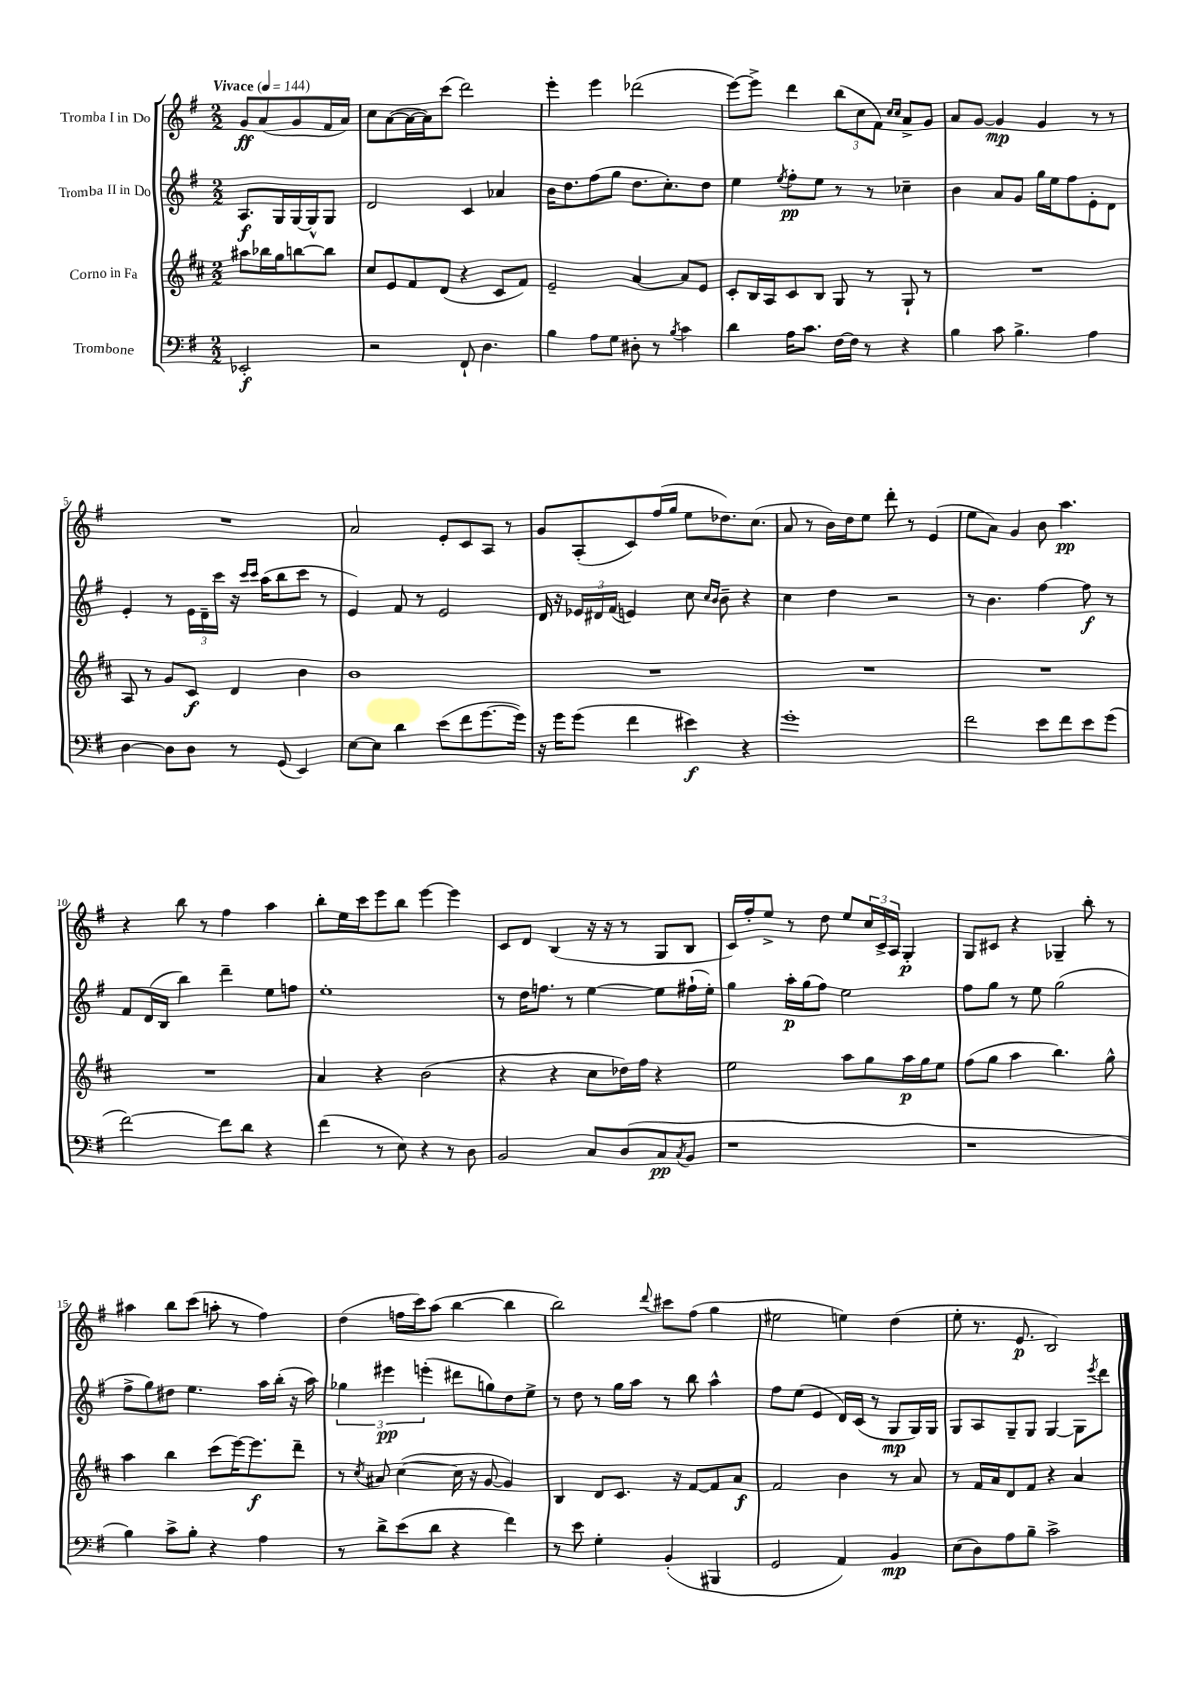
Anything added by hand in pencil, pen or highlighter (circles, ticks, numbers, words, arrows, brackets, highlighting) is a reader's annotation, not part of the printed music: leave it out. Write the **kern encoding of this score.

**kern	**kern	**kern	**kern
*staff4	*staff3	*staff2	*staff1
*clefF4	*clefG2	*clefG2	*clefG2
*k[f#]	*k[f#c#]	*k[f#]	*k[f#]
*M2/2	*M2/2	*M2/2	*M2/2
*MM144	*MM144	*MM144	*MM144
2EE-'/	8aa#\L	8.A/L	8g/L
.	16bb-\L	.	(8a/
.	16gg\J	16G/L	.
.	[8bb\	[16G/	8g/
.	.	16G^^/]J	.
.	8bb\]J	8G/J	16f#/L
.	.	.	16a/JJ)
=	=	=	=
2r	8cc#/L	2d/	8cc\L
.	8e/	.	([8a\
.	8f#/	.	16a\_L
.	.	.	16a\]J)
.	(8d/J	.	(8ccc\J
8FF#`/	4r	4c/	2ddd\)
4.D\	.	.	.
.	8c#/L	4a-/	.
.	8f#/J)	.	.
=	=	=	=
4B\	2e~/	16b\LK	4eee'\
.	.	8.dd\	.
8A\L	.	(8ff#\	4eee\
8G\J	.	8gg\J	.
8D#'\	[4a/	8.dd\L	(2ddd-\
8r	.	.	.
.	.	8.cc'\)	.
8qB/	.	.	.
4c\	8a/]L	.	.
.	8e/J	8dd\J	.
=	=	=	=
4d\	8c#'/L	4ee\	[8eee\L)
.	16B/L	.	8eee^\]J
.	16A/J	.	.
.	.	8qee/	.
16A\LK	8c#/	8ff#'\L	4ddd\
8.c\J	.	.	.
.	8B/J	8ee\J	.
[16F#\LL	8G/	8r	(12bb\L
16F#\]JJ	.	.	.
.	.	.	12cc\
8r	8r	8r	.
.	.	.	12f#\J)
.	.	.	16qqcc/LL
.	.	.	16qqcc/JJ
4r	8G`/	4cc-~\	8a^/L
.	8r	.	8g/J
=	=	=	=
4B\	1r	4b\	8a/L
.	.	.	[8g/J
8c\	.	8a/L	4g/]
4.B^\	.	8g/J	.
.	.	16gg\LL	4g/
.	.	16ee\J	.
.	.	8ff#\	.
4A\	.	8e'\	8r
.	.	8d\J	8r
=	=	=	=
[4D\	8A/	4e'/	1r
.	8r	.	.
8D\]L	8g/L	8r	.
8D\J	8c#/J	24e\LL	.
.	.	24d~\	.
.	.	24ccc\JJ	.
8r	4d/	16r	.
.	.	16qqccc/LL	.
.	.	16qqccc/JJ	.
.	.	(16aa\LK	.
(8GG/	.	8bb\	.
4EE/)	4b\	8ccc\J	.
.	.	8r	.
=	=	=	=
[8E\L	1b	4e/)	2a/
8E\]J	.	.	.
4d\	.	8f#/	.
.	.	8r	.
(8e\L	.	2e/	8e'/L
8f#\	.	.	8c/
[8.g\	.	.	8A/J
.	.	.	8r
16g\]Jk)	.	.	.
=	=	=	=
16r	1r	16d/	8g/L
16g\LK	.	16r	.
(8g\J	.	24e-/LL	(8A'/
.	.	24d#/	.
.	.	(24f#/JJ	.
4f#\	.	4e/)	8c/)
.	.	.	(16ff#/L
.	.	.	16gg/JJ
4e#\)	.	8cc\	8ee\L
.	.	16qqcc/LL	.
.	.	16qqb/JJ	.
.	.	8b~\	8.dd-\)
4r	.	4r	.
.	.	.	(8.cc\J
=	=	=	=
1g'	1r	4cc\	8a/
.	.	.	8r
.	.	4dd\	16b\LL)
.	.	.	16dd\J
.	.	.	8ee\J
.	.	2r	8ddd'\
.	.	.	8r
.	.	.	(4e/
=	=	=	=
2f#\	1r	8r	8ee\L
.	.	4.b\	8a\J)
.	.	.	4g/
8e\L	.	[4ff#\	8b\
8f#\	.	.	4.aa\
8e\	.	8ff#\]	.
(8g\J	.	8r	.
=	=	=	=
[2f#\)	1r	8f#/L	4r
.	.	(16d/L	.
.	.	16B/JJ	.
.	.	4bb\)	8bb\
.	.	.	8r
8f#\]L	.	4ddd~\	4ff#\
8d\J	.	.	.
4r	.	8ee\L	4aa\
.	.	8ff\J	.
=	=	=	=
(4f#\	4a/	1ee'	8bb'\L
.	.	.	16ee\L
.	.	.	16ccc\J
8r	4r	.	8eee\
8E\)	.	.	8bb\J
4r	(2b\	.	[4eee\
8r	.	.	4eee\]
8D\	.	.	.
=	=	=	=
2BB/	4r	8r	8c/L
.	.	16dd\LK	8d/J
.	.	8.ff\J	.
.	4r	.	(4B/
.	.	8r	.
8C/L	8cc#\L	[4ee\	16r
.	.	.	16r
(8D/	16dd-\L)	.	8r
.	16ff#\JJ	.	.
8C/	4r	8ee\]L	8G/L
8qC/	.	.	.
8BB/J	.	(16ff#`\L	8B/J
.	.	16ee'\JJ)	.
=	=	=	=
1r	2ee\	4gg\	16c/LL)
.	.	.	16ff#'/J
.	.	.	8ee^/J
.	.	16aa'\LL	8r
.	.	(16gg\J	.
.	.	8ff#\J)	8dd\
.	8aa\L	2ee\	8ee/L
.	8gg\	.	24cc/L
.	.	.	24c^/
.	.	.	24A/JJ
.	16aa\L	.	4G'/
.	16gg\J	.	.
.	8ee\J	.	.
=	=	=	=
1r	(8ff#\L	8ff#\L	8G/L
.	8gg\J	8gg\J	8c#/J
.	4aa\	8r	4r
.	.	8ee\	.
.	4.bb\)	(2gg\	4G-~/
.	.	.	8bb'\
.	8gg^^\	.	8r
=	=	=	=
4B\)	4aa\	8ff#^\L	4aa#\
.	.	8gg\)	.
8c^\L	4bb\	8dd#\J	8bb\L
8B'\J	.	4.ee\	(8ccc\J
4r	(8ccc#\L	.	8aa'\
.	[16eee\K)	.	8r
.	8.eee\]	.	.
4A\	.	16aa\LL	4ff#\)
.	.	(16bb'\JJ	.
.	8ddd~\J	16r	.
.	.	16aa\)	.
=	=	=	=
8r	8r	6gg-\	(4dd\
.	8qcc#/	.	.
8d^\L	8a#/	.	.
.	.	6eee#\	.
(8e\	([4cc#\	.	16ff\LL
.	.	.	16ccc\J)
.	.	(6eee'\	.
8d\J	.	.	(8aa\J
4r	16cc#\]	8ddd#\L	[4bb\
.	16r	.	.
.	[8g/	8gg\)	.
4f#\)	4g/])	8dd\	4bb\]
.	.	8ee^\J	.
=	=	=	=
8r	4B/	8r	2bb\)
8e\	.	8dd\	.
4G'\	8d/L	8r	.
.	8.c#/J	16gg\LL	.
.	.	16aa\JJ	.
.	.	.	8qqddd/
(4BB'/	.	8r	8ccc#\L
.	16r	.	.
.	[8f#/L	8bb\	(8ff#\J
4BBB#/	8f#/]	4aa^^\	4gg\
.	8a/J	.	.
=	=	=	=
2GG/	2f#/	8ff#\L	2ee#\
.	.	(8ee\J	.
.	.	4e/	.
4AA/)	4b\	16d/LL)	4ee\)
.	.	(16c/JJ	.
.	.	8r	.
4BB/	8r	8G/L	(4dd\
.	8a/	16G/L)	.
.	.	16G/JJ	.
=	=	=	=
(8E\L	8r	8G/L	8ee'\
8D\)	16f#/LL	8A/	8.r
.	16a/J	.	.
8A\	8d/	8G~/	.
.	.	.	8.e/
8B~\J	8f#/J	8G/J	.
2c^\	4r	[4G/	2B/)
.	4a/	8G\]L	.
.	.	8qeee/	.
.	.	8ddd\J	.
==	==	==	==
*-	*-	*-	*-
